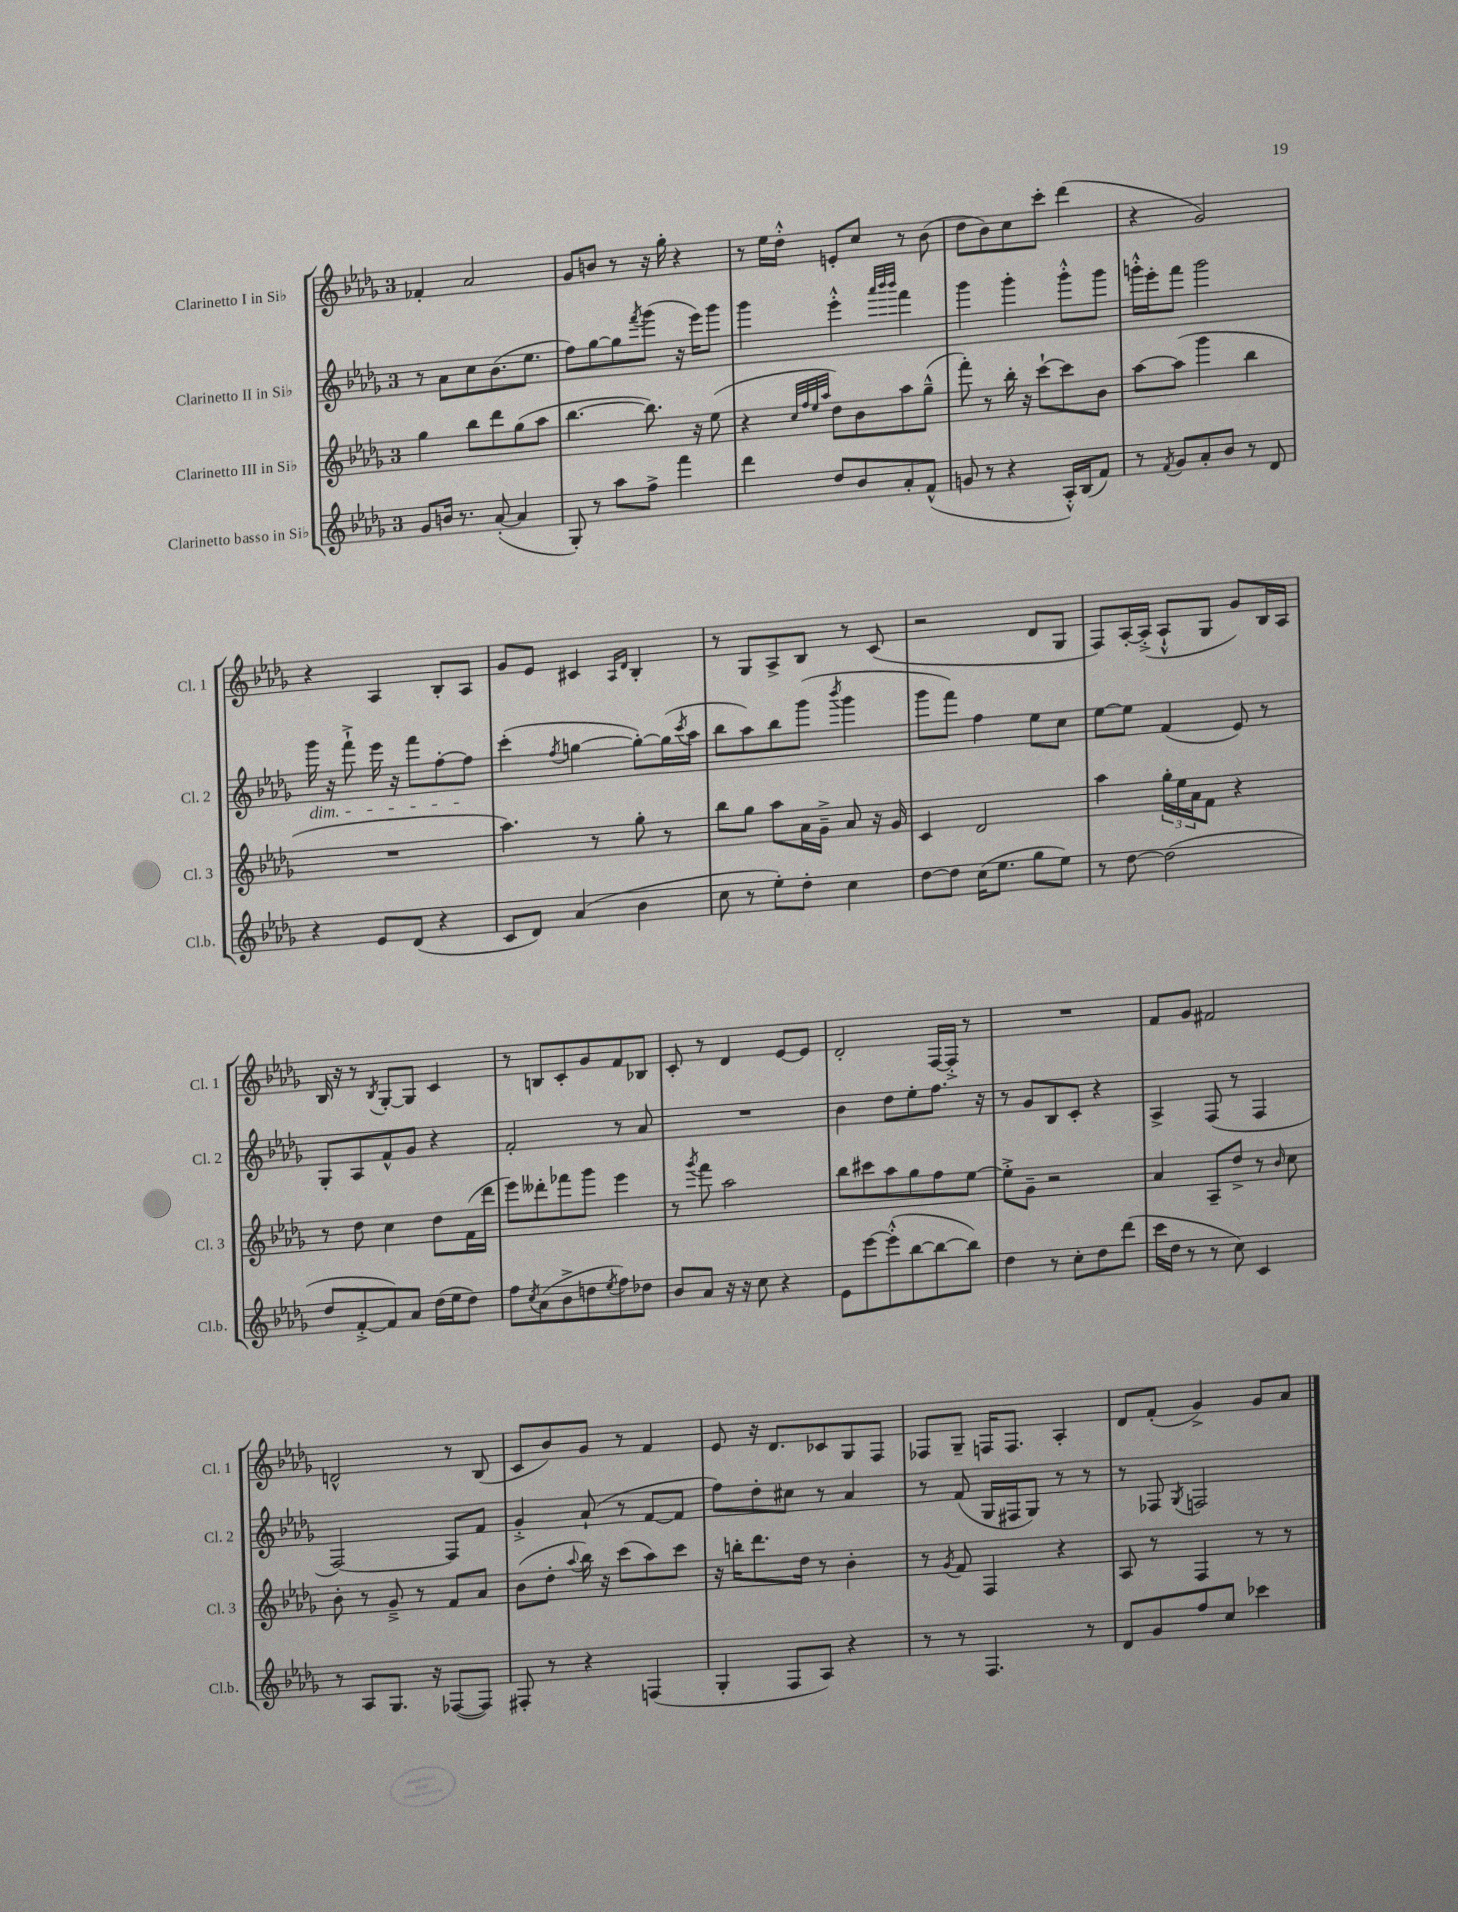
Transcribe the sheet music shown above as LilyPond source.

<<
\new StaffGroup <<
\new Staff = "s0" \with { instrumentName = "Clarinetto I in Sib" shortInstrumentName = "Cl. 1" } {
    \clef treble \key des \major \once \override Staff.TimeSignature.style = #'single-digit \time 3/4
    fes'4-. aes'2 |
    ges'8 b'8 r8 r16 ges''16-. r4 |
    r8 ees''16 des''16-.-^ e'8-. c''8 r8 bes'8( |
    des''8 bes'8) c''8 c'''8-. des'''4( |
    r4 ges'2) |
    r4 aes4 bes8-. aes8 |
    ges'8 ees'8 cis'4 \grace { aes16 des'16 } bes4-. |
    r8 ges8 aes8-> bes8 r8 c'8( |
    r2 des'8 ges8 |
    f8) aes16~-. aes16-.->( aes8-!-^ ges8 ges'8) bes16 aes16 |
    bes16 r16 r8 \acciaccatura { bes8 } ges8~-. ges8 c'4 |
    r8 b8 c'8-. ges'8 f'8 bes8 |
    c'8-. r8 des'4 ees'8~ ees'8 |
    des'2-. f16~ f16-.-> r8 |
    R2. |
    f'8 ges'8 fis'2 |
    d'2-^ r8 bes8( |
    c'8 bes'8) ges'8 r8 f'4 |
    ees'8 r16 des'8. ces'8 ges8 f8 |
    fes8 ges8-- f16 f8. aes4-. |
    des'8 f'8-.( ges'4->) ges'8 aes'8 \bar "|." |
}
\new Staff = "s1" \with { instrumentName = "Clarinetto II in Sib" shortInstrumentName = "Cl. 2" } {
    \clef treble \key des \major \once \override Staff.TimeSignature.style = #'single-digit \time 3/4
    r8 aes'8 c''8 bes'8.( ees''8. |
    f''8) ges''8~ ges''8 \acciaccatura { f'''8 } ges'''8( r16 ees'''16) ges'''8 |
    ges'''4 ees'''4-.-^ \grace { aes'''32 bes'''32 bes'''32 } f'''4 |
    ges'''4 ges'''4-. ges'''8-.-^ ges'''8 |
    g'''16-.-^ ees'''16-. f'''8 g'''2 |
    ges'''16\dim r16 f'''8-!-> ees'''16 r16 f'''8 f''8~-. f''8\! |
    c'''4-.( \acciaccatura { f''8 } g''4~ g''8~-.) g''16( \acciaccatura { c'''8 } aes''16 |
    bes''8 aes''8) bes''8 ges'''8( \acciaccatura { bes'''8 } ges'''4 |
    ges'''8 f'''8) f''4 ees''8 c''8 |
    ees''8~ ees''8 f'4( ees'8) r8 |
    ges8-. aes8 f'8-^ ges'8 r4 |
    f'2-. r8 aes'8 |
    R2. |
    bes'4 des''8 ees''8-. f''8. r16 |
    r8 ges'8 bes8 c'8-. r4 |
    aes4-> f8( r8 f4 |
    f2~) f8 f'8 |
    ges'4-.-> aes'8-!( r8 f'8~ f'8 |
    f''8) des''8-. cis''8 r8 aes'4 |
    r8 f'8( ges16 fis16 ges8) r8 r8 |
    r8 fes8 \acciaccatura { ges8 } f2 \bar "|." |
}
\new Staff = "s2" \with { instrumentName = "Clarinetto III in Sib" shortInstrumentName = "Cl. 3" } {
    \clef treble \key des \major \once \override Staff.TimeSignature.style = #'single-digit \time 3/4
    ges''4 bes''8 des'''8 ges''8( aes''8 |
    bes''4.~ bes''8.) r16 ees''8( |
    r4 \grace { c''32 f''32 ees''32 aes''32 } des''8) bes'8 aes''8 ges''8---^( |
    f'''8-.) r8 bes''16-. r16 c'''8~-! c'''8 bes'8 |
    aes''8~ aes''8( ges'''4 bes''4 |
    R2. |
    aes''4.) r8 ges''8-. r8 |
    bes''8 ges''8 aes''8 aes'16 ges'16---> aes'8 r16 ges'16 |
    c'4 des'2 |
    aes''4 \tuplet 3/2 { ges''16-. ees''16 aes'16 } f'8 r4 |
    r8 des''8 c''4 des''8 f'16( des'''16 |
    ees'''8) deses'''8-. fes'''8 ges'''8 ees'''4 |
    r8 \acciaccatura { ges'''8 } f'''8 aes''2 |
    bes''8 cis'''8 aes''8 ges''8 f''8 ees''8~ |
    ees''8-.-> ges'8-- r2 |
    aes'4 aes8-- des''8-> r8 \grace { bes'16 } c''8 |
    bes'8-. r8 ges'8---> r8 f'8 aes'8 |
    bes'8( des''8-. \appoggiatura { aes''8 } bes''16) r16 c'''8( aes''8) c'''8 |
    r16 b''16-. des'''8. des''16 r8 bes'4-. |
    r8 \acciaccatura { ges'8 } f'8 f4 r4 |
    aes8 r8 f4 r8 r8 \bar "|." |
}
\new Staff = "s3" \with { instrumentName = "Clarinetto basso in Sib" shortInstrumentName = "Cl.b." } {
    \clef treble \key des \major \once \override Staff.TimeSignature.style = #'single-digit \time 3/4
    ges'8 b'16 r8. aes'8~-.( aes'4 |
    ges8-.) r8 aes''8 f''8-> f'''4 |
    des'''4 des''8 bes'8 aes'8-. f'8-^( |
    g'8 r8 r4 aes16-.-^) bes16( f'8) |
    r8 \acciaccatura { f'8 } ges'8 aes'8-. bes'8 r8 des'8 |
    r4 ees'8 des'8( r4 |
    c'8 des'8) aes'4( bes'4 |
    c''8 r8 ees''8-.) des''8-. c''4 |
    des''8~ des''8 c''16( ees''8. ges''8 ees''8) |
    r8 des''8~ des''2( |
    des''8 f'8~-.-> f'8) aes'8 des''16( ees''16 des''8) |
    f''8 \acciaccatura { c''8 } aes'8( bes'8-> d''8 \acciaccatura { ees''8 } f''8) des''8 |
    bes'8 aes'8 r16 r16 c''8 r4 |
    ees'8 ees'''8~ ees'''8-.-^( bes''8~ bes''8~ bes''8) |
    des''4 r8 c''8-. des''8 des'''8( |
    c'''16 des''16 r8 r8 c''8) c'4 |
    r8 aes8 ges8. r16 fes8~( fes8) |
    fis8-. r8 r4 f4( |
    ges4-. f8 aes8) r4 |
    r8 r8 f4. r8 |
    des'8 ges'8 f''8 c''8 ces'''4 \bar "|." |
}
>>
>>
\layout { \context { \Score \remove "Bar_number_engraver" } }
